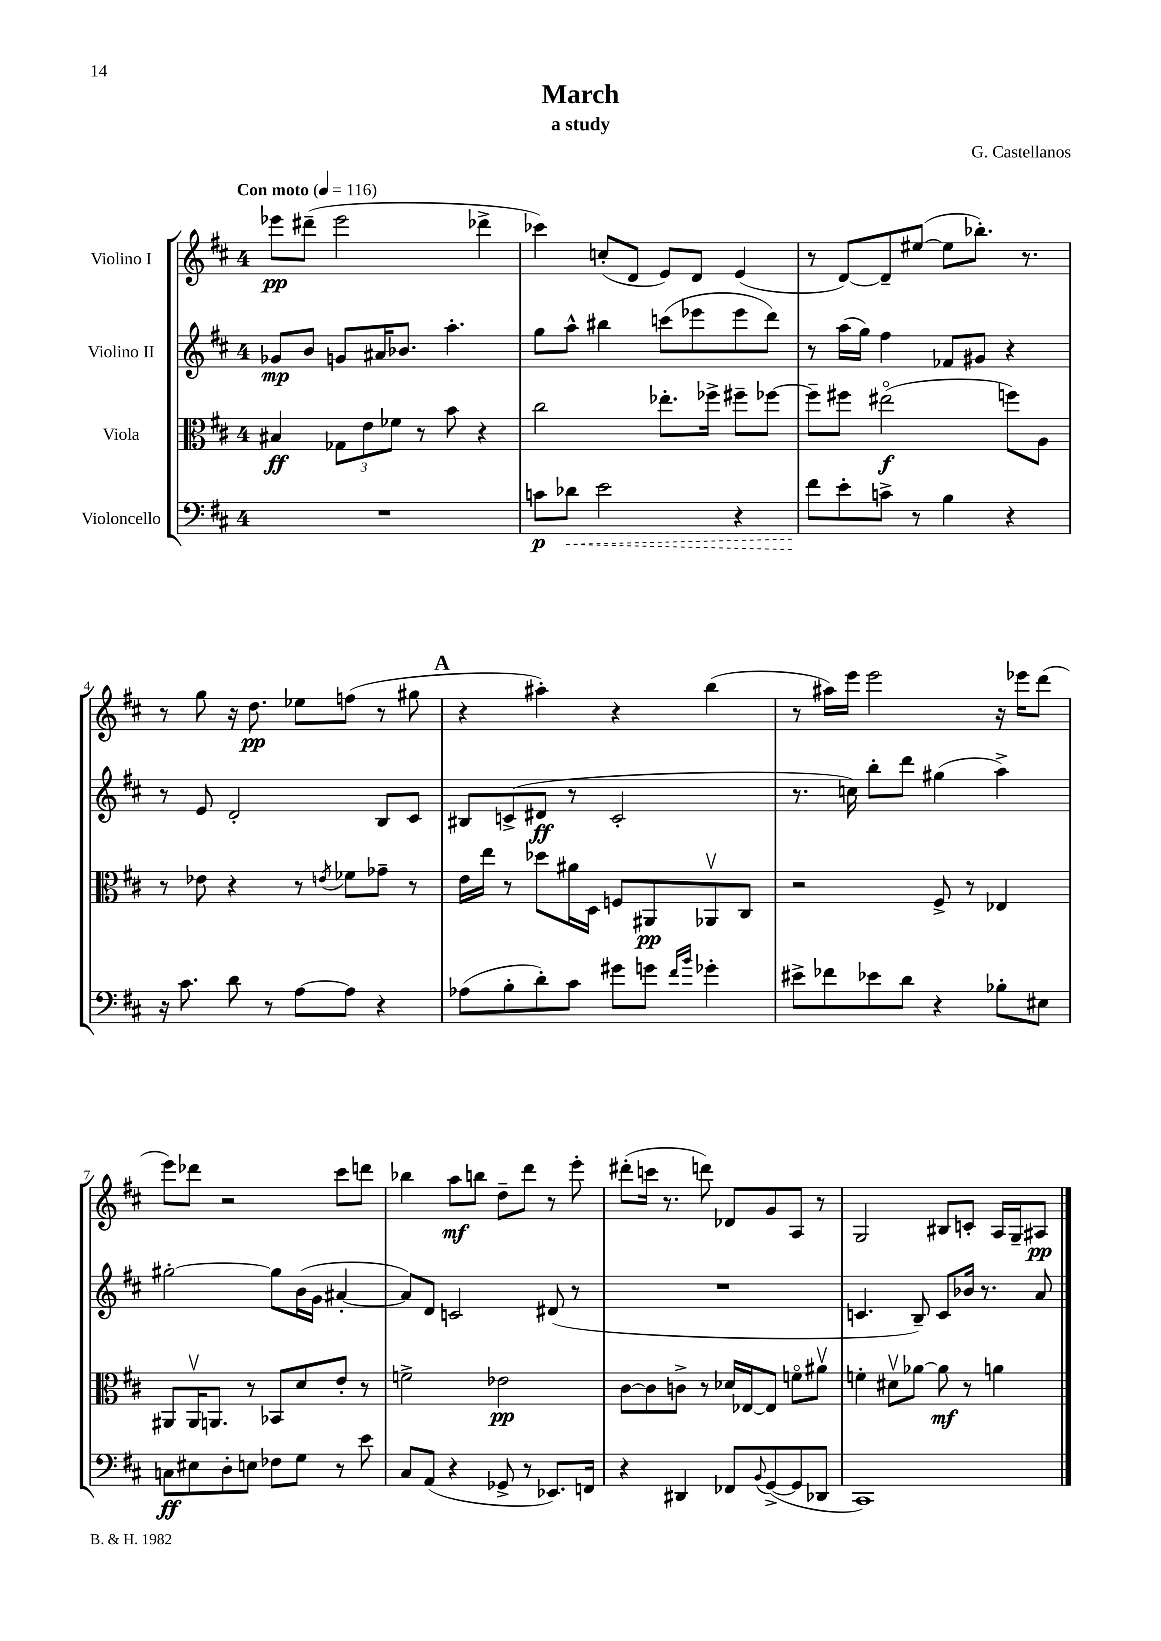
\header { title = "March" composer = "G. Castellanos" subtitle = "a study" }
<<
\new StaffGroup <<
\new Staff = "s0" \with { instrumentName = "Violino I" } {
    \clef treble \key d \major \once \override Staff.TimeSignature.style = #'single-digit \time 4/4 \tempo "Con moto" 4 = 116
    ees'''8\pp dis'''8--( ees'''2 des'''4-> |
    ces'''4) c''8-.( d'8 e'8) d'8 e'4( |
    r8 d'8~) d'8-- eis''8~( eis''8 bes''8.-.) r8. |
    r8 g''8 r16 d''8.\pp ees''8 f''8( r8 gis''8 |
    \mark \markup { \bold "A" } r4 ais''4-.) r4 b''4( |
    r8 ais''16) e'''16 e'''2 r16 ees'''16 d'''8( |
    e'''8) des'''8 r2 cis'''8 d'''8 |
    bes''4 a''8\mf b''8 d''8-- d'''8 r8 e'''8-. |
    dis'''8-.( c'''16 r8. d'''8) des'8 g'8 a8 r8 |
    g2 bis8 c'8-. a16 g16-- ais8\pp \bar "|." |
}
\new Staff = "s1" \with { instrumentName = "Violino II" } {
    \clef treble \key d \major \once \override Staff.TimeSignature.style = #'single-digit \time 4/4
    ges'8\mp b'8 g'8 ais'16 bes'8. a''4.-. |
    g''8 a''8-^ bis''4 c'''8( ees'''8 ees'''8 d'''8) |
    r8 a''16( g''16) fis''4 fes'8 gis'8 r4 |
    r8 e'8 d'2-. b8 cis'8 |
    \mark \markup { \bold "A" } bis8 c'8->( dis'8\ff r8 c'2-. |
    r8. c''16) b''8-. d'''8 gis''4( a''4->) |
    gis''2~-. gis''8 b'16( g'16 ais'4~-. |
    ais'8) d'8 c'2 dis'8( r8 |
    R1 |
    c'4. b8--) c'8 bes'16 r8. a'8 \bar "|." |
}
\new Staff = "s2" \with { instrumentName = "Viola" } {
    \clef alto \key d \major \once \override Staff.TimeSignature.style = #'single-digit \time 4/4
    bis4\ff \tuplet 3/2 { ges8 e'8 fes'8 } r8 b'8 r4 |
    cis''2 ees''8.-. fes''16-> fis''8-- fes''8~ |
    fes''8-- fis''8 eis''2\flageolet\f( f''8) a8 |
    r8 ees'8 r4 r8 \acciaccatura { e'8 } fes'8 ges'8-- r8 |
    \mark \markup { \bold "A" } e'16 e''16 r8 des''8 ais'16 d16 f8 ais,8\pp aes,8\upbow cis8 |
    r2 fis8-> r8 ees4 |
    ais,8 ais,16\upbow a,8. r8 bes,8 d'8 e'8-. r8 |
    f'2-> ees'2\pp |
    cis'8~ cis'8 c'8-> r8 des'16 ees16~ ees8 f'8\flageolet ais'8\upbow |
    f'4-. dis'8\upbow aes'8~ aes'8\mf r8 a'4 \bar "|." |
}
\new Staff = "s3" \with { instrumentName = "Violoncello" } {
    \clef bass \key d \major \once \override Staff.TimeSignature.style = #'single-digit \time 4/4
    R1 |
    c'8\p \once \override Hairpin.style = #'dashed-line des'8\< e'2 r4 |
    fis'8\! e'8-. c'8-> r8 b4 r4 |
    r16 cis'8. d'8 r8 a8~ a8 r4 |
    \mark \markup { \bold "A" } aes8( b8-. d'8-.) cis'8 gis'8 g'8 \grace { fis'16 b'16 } ges'4-. |
    eis'8-> fes'8 ees'8 d'8 r4 bes8-. eis8 |
    c8\ff eis8 d8-. e8 fes8 g8 r8 e'8 |
    cis8 a,8( r4 ges,8-> r8 ees,8.) f,16 |
    r4 dis,4 fes,8 \appoggiatura { b,8 } g,8~->( g,8 des,8 |
    cis,1) \bar "|." |
}
>>
>>
